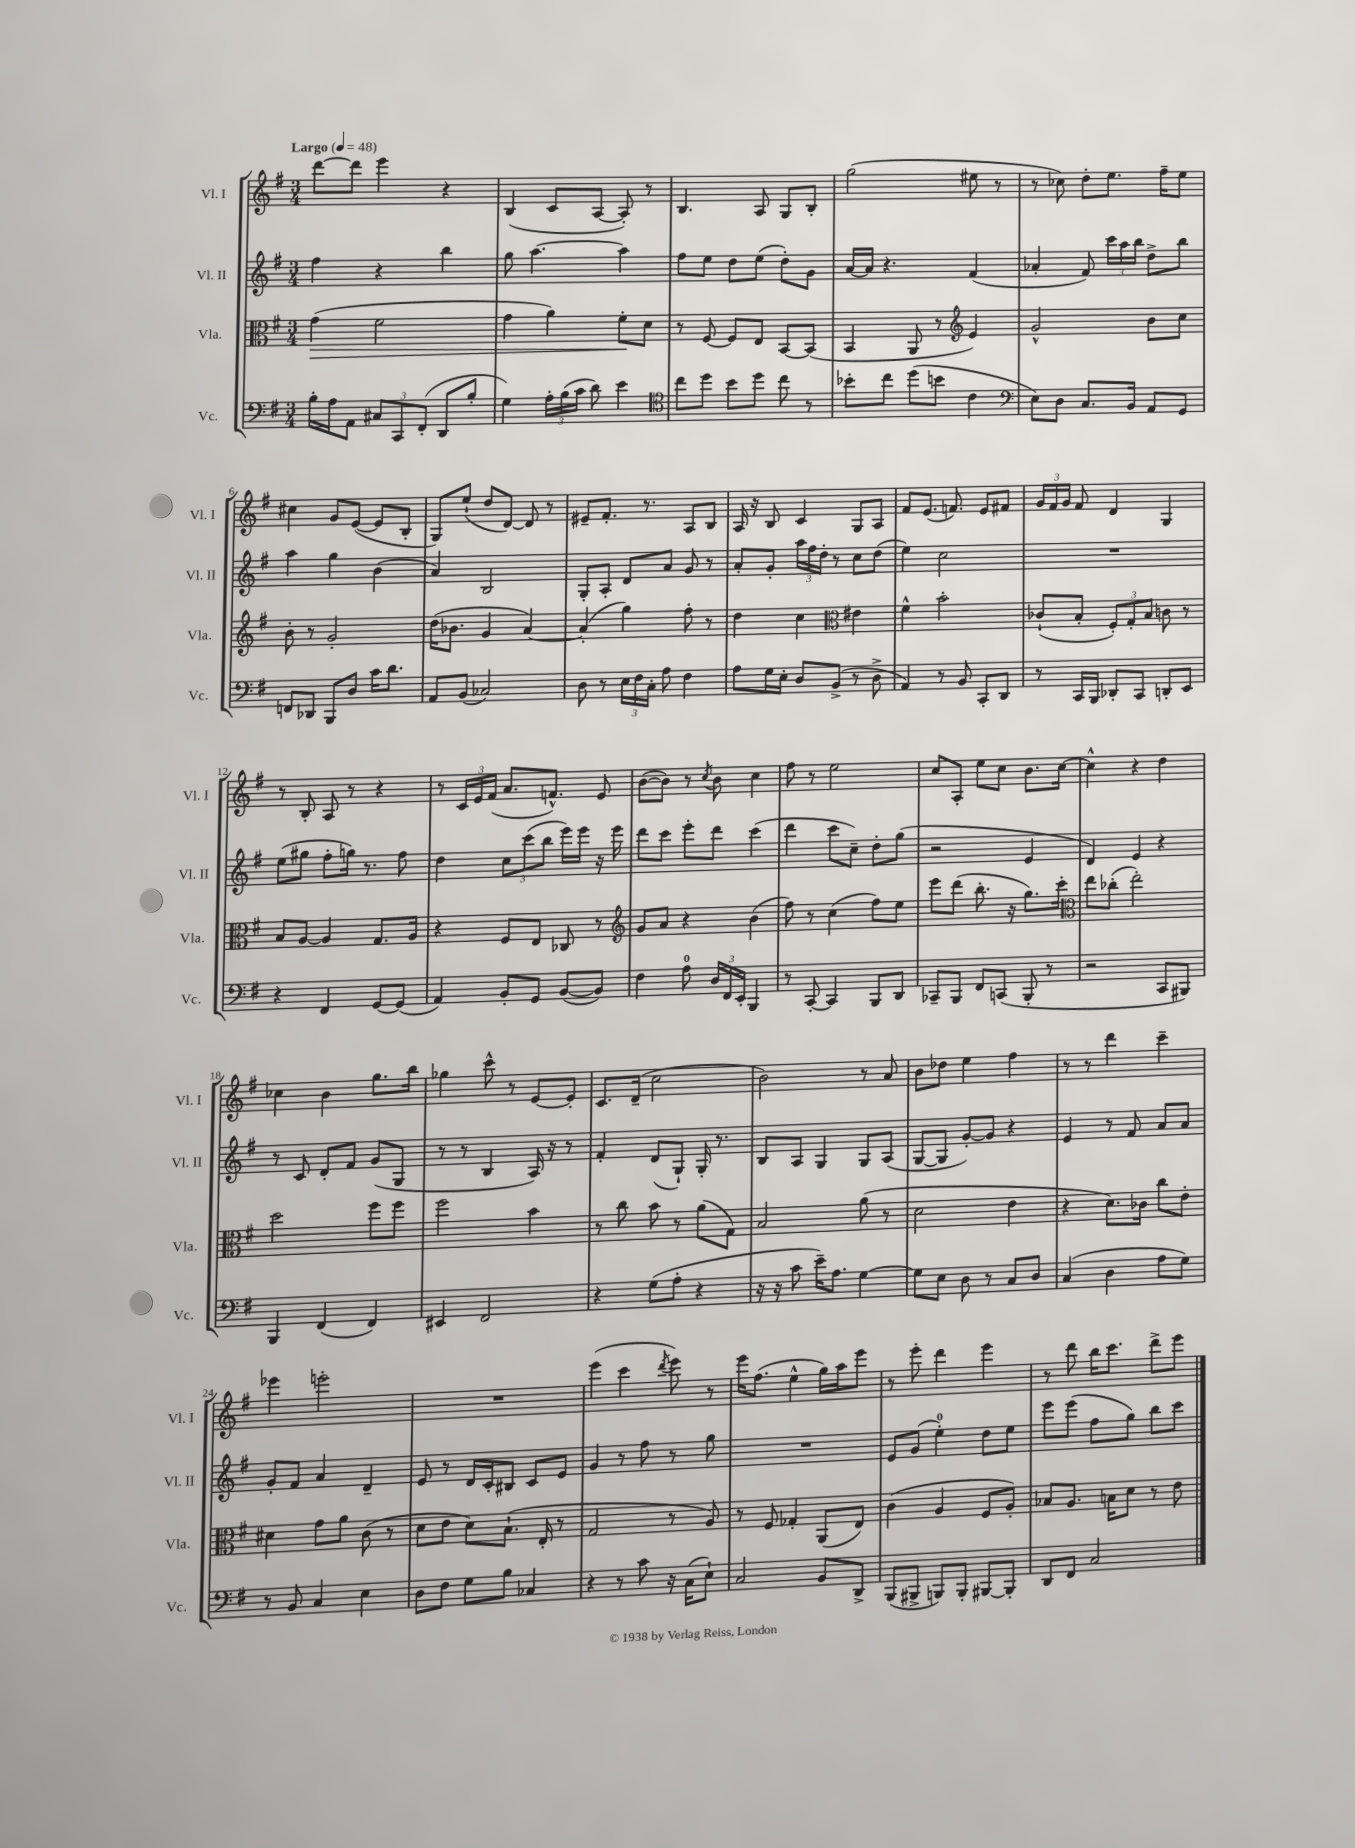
<<
\new StaffGroup <<
\new Staff = "s0" \with { instrumentName = "Vl. I" shortInstrumentName = "Vl. I" } {
    \clef treble \key g \major \numericTimeSignature \time 3/4 \tempo "Largo" 4 = 48
    \autoBeamOff d'''8[~ d'''8] e'''4 r4 |
    b4( c'8[ a8]~ a8-.) r8 |
    b4. a8 g8[ b8]-. |
    g''2( eis''8 r8 |
    r8 ces''8) d''8[-. e''8.] fis''16[-- e''8] |
    cis''4 g'8[ e'8]~( e'8[ b8]-. |
    g8[) e''8]-!( d''8[ d'8]~) d'8 r8 |
    eis'8[-- fis'8.]-. r8. a8[ b8] |
    a16 r16 b8 c'4 g8[ a8] |
    fis'8[ e'8.]( f'8.) e'8[ fis'8] |
    \tuplet 3/2 { g'16[ fis'16 g'16] } fis'8 d'4 g4 |
    r8 b8-. a8 r8 r4 |
    r8 \tuplet 3/2 { c'16[ e'16 fis'16]( } a'8.[ f'8.]-^) e'8 |
    b'8[~( b'8]) r8 \acciaccatura { c''8 } b'8 c''4 |
    fis''8 r8 e''2 |
    c''8[ a8]-. e''8[ c''8] b'8.[ c''16]~ |
    c''4-^ r4 d''4 |
    ces''4 b'4 g''8.[ b''16] |
    ges''4 c'''8-^ r8 e'8[~ e'8]-. |
    c'8.[ d'16]--( c''2 |
    b'2) r8 a'8 |
    b'8[ des''8] e''4 fis''4 |
    r8 r8 d'''4 c'''4-- |
    ees'''4 e'''2-. |
    R2. |
    e'''4( c'''4 \acciaccatura { d'''8 } e'''8) r8 |
    e'''16[ fis''8.]( e''4-^ g''16[) a''16 e'''8] |
    r8 e'''8-. d'''4 e'''4 |
    r8 d'''8 b''16[ c'''8.] d'''8[-> e'''8] \bar "|." |
}
\new Staff = "s1" \with { instrumentName = "Vl. II" shortInstrumentName = "Vl. II" } {
    \clef treble \key g \major \numericTimeSignature \time 3/4
    \autoBeamOff fis''4 r4 b''4 |
    g''8 a''4.~ a''4 |
    fis''8[ e''8] d''8[ e''8]( d''8[-.) g'8] |
    a'16[~ a'16] r4. fis'4( |
    aes'4-. fis'8) \tuplet 3/2 { c'''16[ a''16 b''16] } d''8[-> b''8] |
    a''4 g''4 b'4( |
    a'4) b2 |
    g8[-. a8]-. d'8[ a'8] g'8 r8 |
    a'8[-. g'8]-. \tuplet 3/2 { a''16[ fis''16 d''16]-. } r8 c''8[ d''8]( |
    e''4) c''2 |
    R2. |
    e''8[( gis''8] fis''8[-. g''16]) r8. fis''8 |
    d''4 \tuplet 3/2 { c''8[ c'''8( b''8] } e'''16[) e'''16] r16 e'''16 |
    d'''8[ c'''8] e'''8[-. d'''8] c'''4( |
    d'''4 c'''8[ c''8]--) d''8[-. g''8]( |
    r2 e'4 |
    d'4) e'4 r4 |
    r8 c'8 d'8[-. fis'8] g'8[( g8] |
    r8 r8 b4 a16) r16 r8 |
    fis'4-. d'8[( g8]-!) g16-. r8. |
    b8[ a8] g4 g8[ a8]( |
    g8[~ g8] g'8[~-.) g'8] r4 |
    e'4 r8 fis'8 a'8[ a'8] |
    g'8[-. fis'8] a'4 d'4-- |
    e'8 r8 d'16[ c'16-. bis8] c'8[ e'8] |
    g'4 r8 fis''8 r8 g''8 |
    R2. |
    e'8[ g'8]( e''4-0-.) d''8[ e''8] |
    e'''8[ e'''8]( fis''8[ g''8]) b''8[ c'''8] \bar "|." |
}
\new Staff = "s2" \with { instrumentName = "Vla." shortInstrumentName = "Vla." } {
    \clef alto \key g \major \numericTimeSignature \time 3/4
    \autoBeamOff g'4\>( fis'2 |
    g'4 a'4) fis'8[-.\! d'8] |
    r8 fis8~ fis8[ e8] b,8[~ b,8]( |
    b,4 a,8 r8 \clef treble e'4) |
    g'2-^ b'8[ c''8] |
    b'8-. r8 g'2-. |
    d''16[( bes'8.] g'4 a'4~) |
    a'4-.( g''4) fis''8-. r8 |
    d''4 c''4 \clef alto eis'4 |
    fis'4-^ b'2-. |
    ces'8[-!( b8]-. \tuplet 3/2 { fis8[-.) g8-. b8] } c'8 r8 |
    b8[ a8]~ a4 g8.[ a16] |
    r4 fis8[ e8] ces8 r8 |
    \clef treble g'8[ a'8] r4 b'4( |
    fis''8) r8 c''4( fis''8[) e''8] |
    e'''8[ d'''8]( b''8.-. r16 g''8.[) c'''16]-. |
    \clef alto e''8[ ces''8]-.( e''2-.) |
    d''2 fis''8[ fis''8] |
    fis''2 b'4 |
    r8 c''8 b'8 r8 a'8[( g8]) |
    b2 a'8( r8 |
    d'2 e'4 |
    r4 d'8.[) ces'16] c''8[ e'8]-. |
    dis'4 g'8[ a'8] c'8( r8 |
    d'8[ e'8] d'8[) b8.]-!( e16-. r8 |
    g2 r8 a8) |
    r8 fis8 ges4-. a,8[( e8]) |
    c'4( a4 fis8[ a8]-.) |
    bes8[ a8.] b16[ d'8] r8 e'8 \bar "|." |
}
\new Staff = "s3" \with { instrumentName = "Vc." shortInstrumentName = "Vc." } {
    \clef bass \key g \major \numericTimeSignature \time 3/4
    \autoBeamOff b16[-. a16 a,8] \tuplet 3/2 { cis8[ c,8 fis,8]-.( } d,8[ b8]-. |
    g4) \tuplet 3/2 { a16[-. b16( c'16] } d'8) e'4 |
    \clef tenor c''8[ d''8] b'8[ d''8] c''8 r8 |
    bes'8[-. c''8] d''8[( b'8] c'4 |
    \clef bass e8[) d8] c8.[ b,16] a,8[ g,8] |
    f,8[ des,8] b,,8[ d8] c'16[ d'8.] |
    a,8[ b,8]( ces2) |
    d8 r8 \tuplet 3/2 { e16[ fis16 c16]-. } a8 fis4 |
    a8[ g16 e16]-. d8[ b,8]->( r8 d8-> |
    a,4) r8 b,8 c,8[-. d,8] |
    r8 c,16[ b,,16] des,8[-. c,8] d,8[-. e,8] |
    r4 fis,4 g,8[~ g,8]( |
    a,4) b,8[-. g,8] b,8[~( b,8]) |
    fis4 a8-0 \tuplet 3/2 { d16[ fis,16 e,16]-. } b,,4 |
    r8 c,8~-. c,4 b,,8[ d,8] |
    ces,8[-- b,,8] fis,8[ c,8]( b,,8-. r8 |
    r2 c,8[ bis,,8]) |
    b,,4 fis,4( fis,4) |
    eis,4 fis,2 |
    r4 g8[( a8]-. r4 |
    r16 r16 c'8 e'16[--) a8.] g4~ |
    g8[ e8] d8 r8 c8[ d8] |
    c4( d4 a8[ g8]) |
    r8 b,8 c4 e4 |
    d8[ fis8] g8[ b8] ces4 |
    r4 r8 c'8 r16 c16[( e8]-!) |
    c2 b,8[ d,8]-> |
    b,,8[( bis,,8]-> b,,8[) b,,8]-. bis,,8[~ bis,,8]-. |
    d,8[ fis,8] c2 \bar "|." |
}
>>
>>
